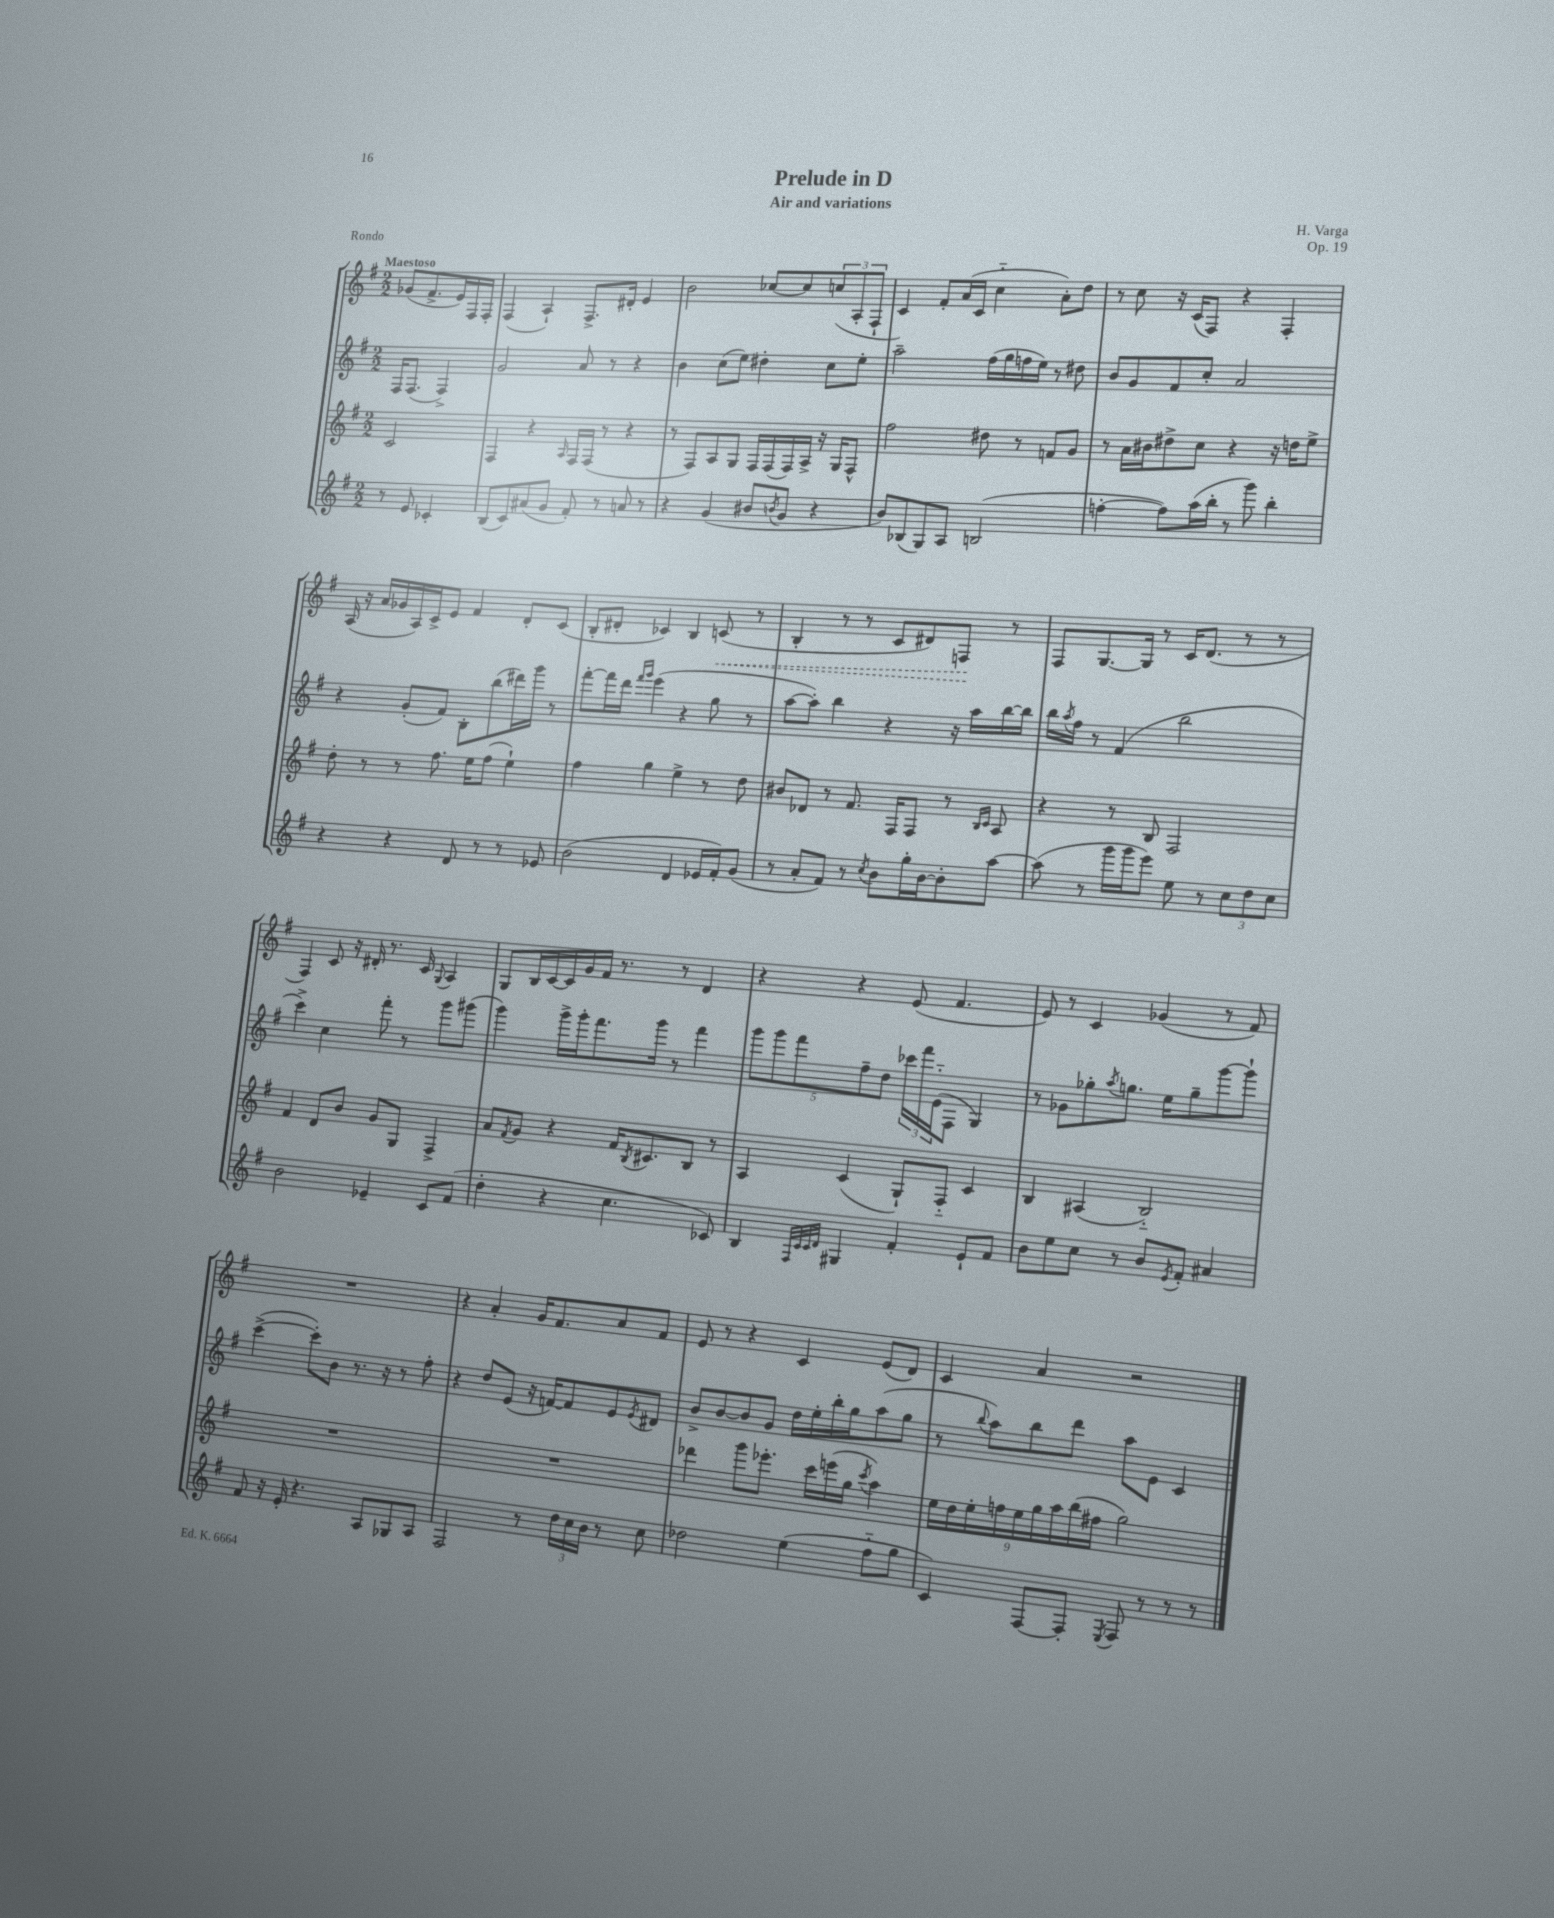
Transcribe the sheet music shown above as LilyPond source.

\header { title = "Prelude in D" composer = "H. Varga" subtitle = "Air and variations" opus = "Op. 19" piece = "Rondo" }
<<
\new StaffGroup <<
\new Staff = "s0" {
    \clef treble \key g \major \numericTimeSignature \time 2/2 \partial 2 \tempo "Maestoso"
    ges'8( fis'8.-> e'16) fis16 fis16-. |
    fis4( a4-!) fis8.-> dis'16-. e'4 |
    b'2 ces''8~ ces''8 \tuplet 3/2 { c''8( a8-. fis8-! } |
    c'4) fis'8-. a'16( c'16 c''4-_ a'8-.) d''8 |
    r8 c''8 r16 c'16( fis8) r4 fis4-. |
    a16( r16 a'16 ges'16 a16) c'16-> e'8 fis'4 d'8-. c'8( |
    b8-. dis'8-. ces'4) b4 \once \override Hairpin.style = #'dashed-line c'8\<( r8 |
    b4-. r8 r8 c'8 dis'8) f8\! r8 |
    fis8 g8.~ g16 r8 c'16 d'8.( r8 r8 |
    fis4) c'8 r16 dis'16-. r8. c'16 \appoggiatura { g8 } a4 |
    g8 b16 c'16~ c'16 g'16 fis'16 r8. r8 d'4 |
    r4 r4 e'8( fis'4. |
    e'8) r8 c'4 ges'4( r8 fis'8) |
    R1 |
    r4 a'4-. g'16 fis'8. a'8 fis'8 |
    e'8 r8 r4 c'4 e'8( d'8) |
    c'4 a'4 r2 \bar "|." |
}
\new Staff = "s1" {
    \clef treble \key g \major \numericTimeSignature \time 2/2 \partial 2
    fis16 fis8.( fis4->) |
    g'2 a'8 r8 r4 |
    b'4 c''8( e''8) dis''4-. c''8 e''8-. |
    a''2-- fis''16( g''16 f''16 e''16) r8 dis''8 |
    b'8 g'8 fis'8 c''8-. a'2 |
    r4 g'8-.( fis'8) b8-. b''8( dis'''16) g'''16 r8 |
    fis'''8~-. fis'''16 d'''16 \grace { fis'''16 g'''16 } e'''4( r4 g''8 r8 |
    a''8~ a''8-.) b''4 r4 r16 a''16 b''16~ b''16 |
    b''16 \acciaccatura { a''8 } fis''16 r8 fis'4( b''2 |
    c'''4->) c''4 fis'''8-. r8 g'''8 gis'''8( |
    g'''4) g'''16-> g'''16-. fis'''8. g'''16 r8 fis'''4 |
    \tuplet 5/4 { g'''8 g'''8 fis'''8 fis''8-- d''8 } \tuplet 3/2 { ces'''16 fis'''16 e'16-_( } fis8 g4) |
    r8 ges'8 ges''8-. \acciaccatura { a''8 } g''8. e''16 g''8-- g'''8~ g'''8-! |
    c'''4~->( c'''8-.) b'8 r8. r16 r8 fis''8-. |
    r4 d''8 e'8( r16 f'16~) f'8 e'8 \acciaccatura { e'8 } dis'8 |
    b'8-> b'8~ b'8 g'8 d''16 e''16-. b''16-. g''16 a''8( g''8 |
    r8 \appoggiatura { b''8 } a''8) b''8 d'''8 a''8 e'8 c'4 \bar "|." |
}
\new Staff = "s2" {
    \clef treble \key g \major \numericTimeSignature \time 2/2 \partial 2
    c'2 |
    fis4 r4 \grace { a16 } fis16 fis16( r8 r4 |
    r8 fis8) a8 g8 fis16 fis16( fis16) a16-> r16 g16 fis8-^ |
    fis''2 dis''8 r8 f'8 g'8 |
    r8 a'16 bis'16 dis''8-> c''8 r4 r16 d''16 e''8-> |
    d''8-. r8 r8 fis''8. e''16 fis''8( e''4-!) |
    fis''4 g''4 e''4-> r8 d''8 |
    bis'8 des'8 r8 fis'8. fis16 fis8 r8 \grace { b16 c'16 } a8 |
    r4 r8 b8 fis2 |
    fis'4 d'8 b'8 g'8 g8 fis4-> |
    a'8 \acciaccatura { fis'8 } g'8 r4 fis'16 \acciaccatura { b8 } cis'8. b8 r8 |
    a4 c'4( g8-!) fis8-_ c'4 |
    b4 ais4( b2-_) |
    R1 |
    R1 |
    des'''4 g'''8 ees'''8.-. c'''16 e'''16( g''16 \acciaccatura { c'''8 } a''4) |
    \tuplet 9/8 { e''16 d''16 e''16-. f''16 e''16 g''16 a''16 b''16( fis''16 } g''2) \bar "|." |
}
\new Staff = "s3" {
    \clef treble \key g \major \numericTimeSignature \time 2/2 \partial 2
    r8 e'8 ces'4-. |
    b8( c'8) ais'8( g'8 fis'8-.) r8 a'8 r8 |
    r4 g'4( bis'8 \acciaccatura { b'8 } g'8 r4 |
    b'8) bes8( g8) a8 b2( |
    f''4~-. f''8) a''16( b''16-. r8 g'''8) b''4-. |
    r4 r4 d'8 r8 r8 ees'8 |
    b'2( d'4 ees'16 fis'16-.) g'8( |
    r8 a'8-. fis'8) r8 \acciaccatura { c''8 } b'8 g''16-. b'16~ b'8-. a''8~ |
    a''8( r8 g'''16 g'''16 e'''8) e''8 r8 \tuplet 3/2 { c''8 d''8 c''8 } |
    b'2 ees'4-- c'8 fis'8( |
    d''4-. r4 c''4. ces'8) |
    b4 \grace { fis32 c'32 c'32 d'32 } gis4 fis'4-. e'8-! fis'8 |
    b'8 e''8 c''8 r8 b'8 \acciaccatura { e'8 } fis'8-. ais'4 |
    fis'8 r16 e'16-. r4. a8 ges8 a8 |
    fis2 r8 \tuplet 3/2 { d''16 c''16 b'16 } r8 c''8 |
    des''2 e''4( fis''8-_ g''8 |
    c'4) fis8~ fis8-. \acciaccatura { e8 } fis8 r8 r8 r8 \bar "|." |
}
>>
>>
\layout { \context { \Score \remove "Bar_number_engraver" } }
